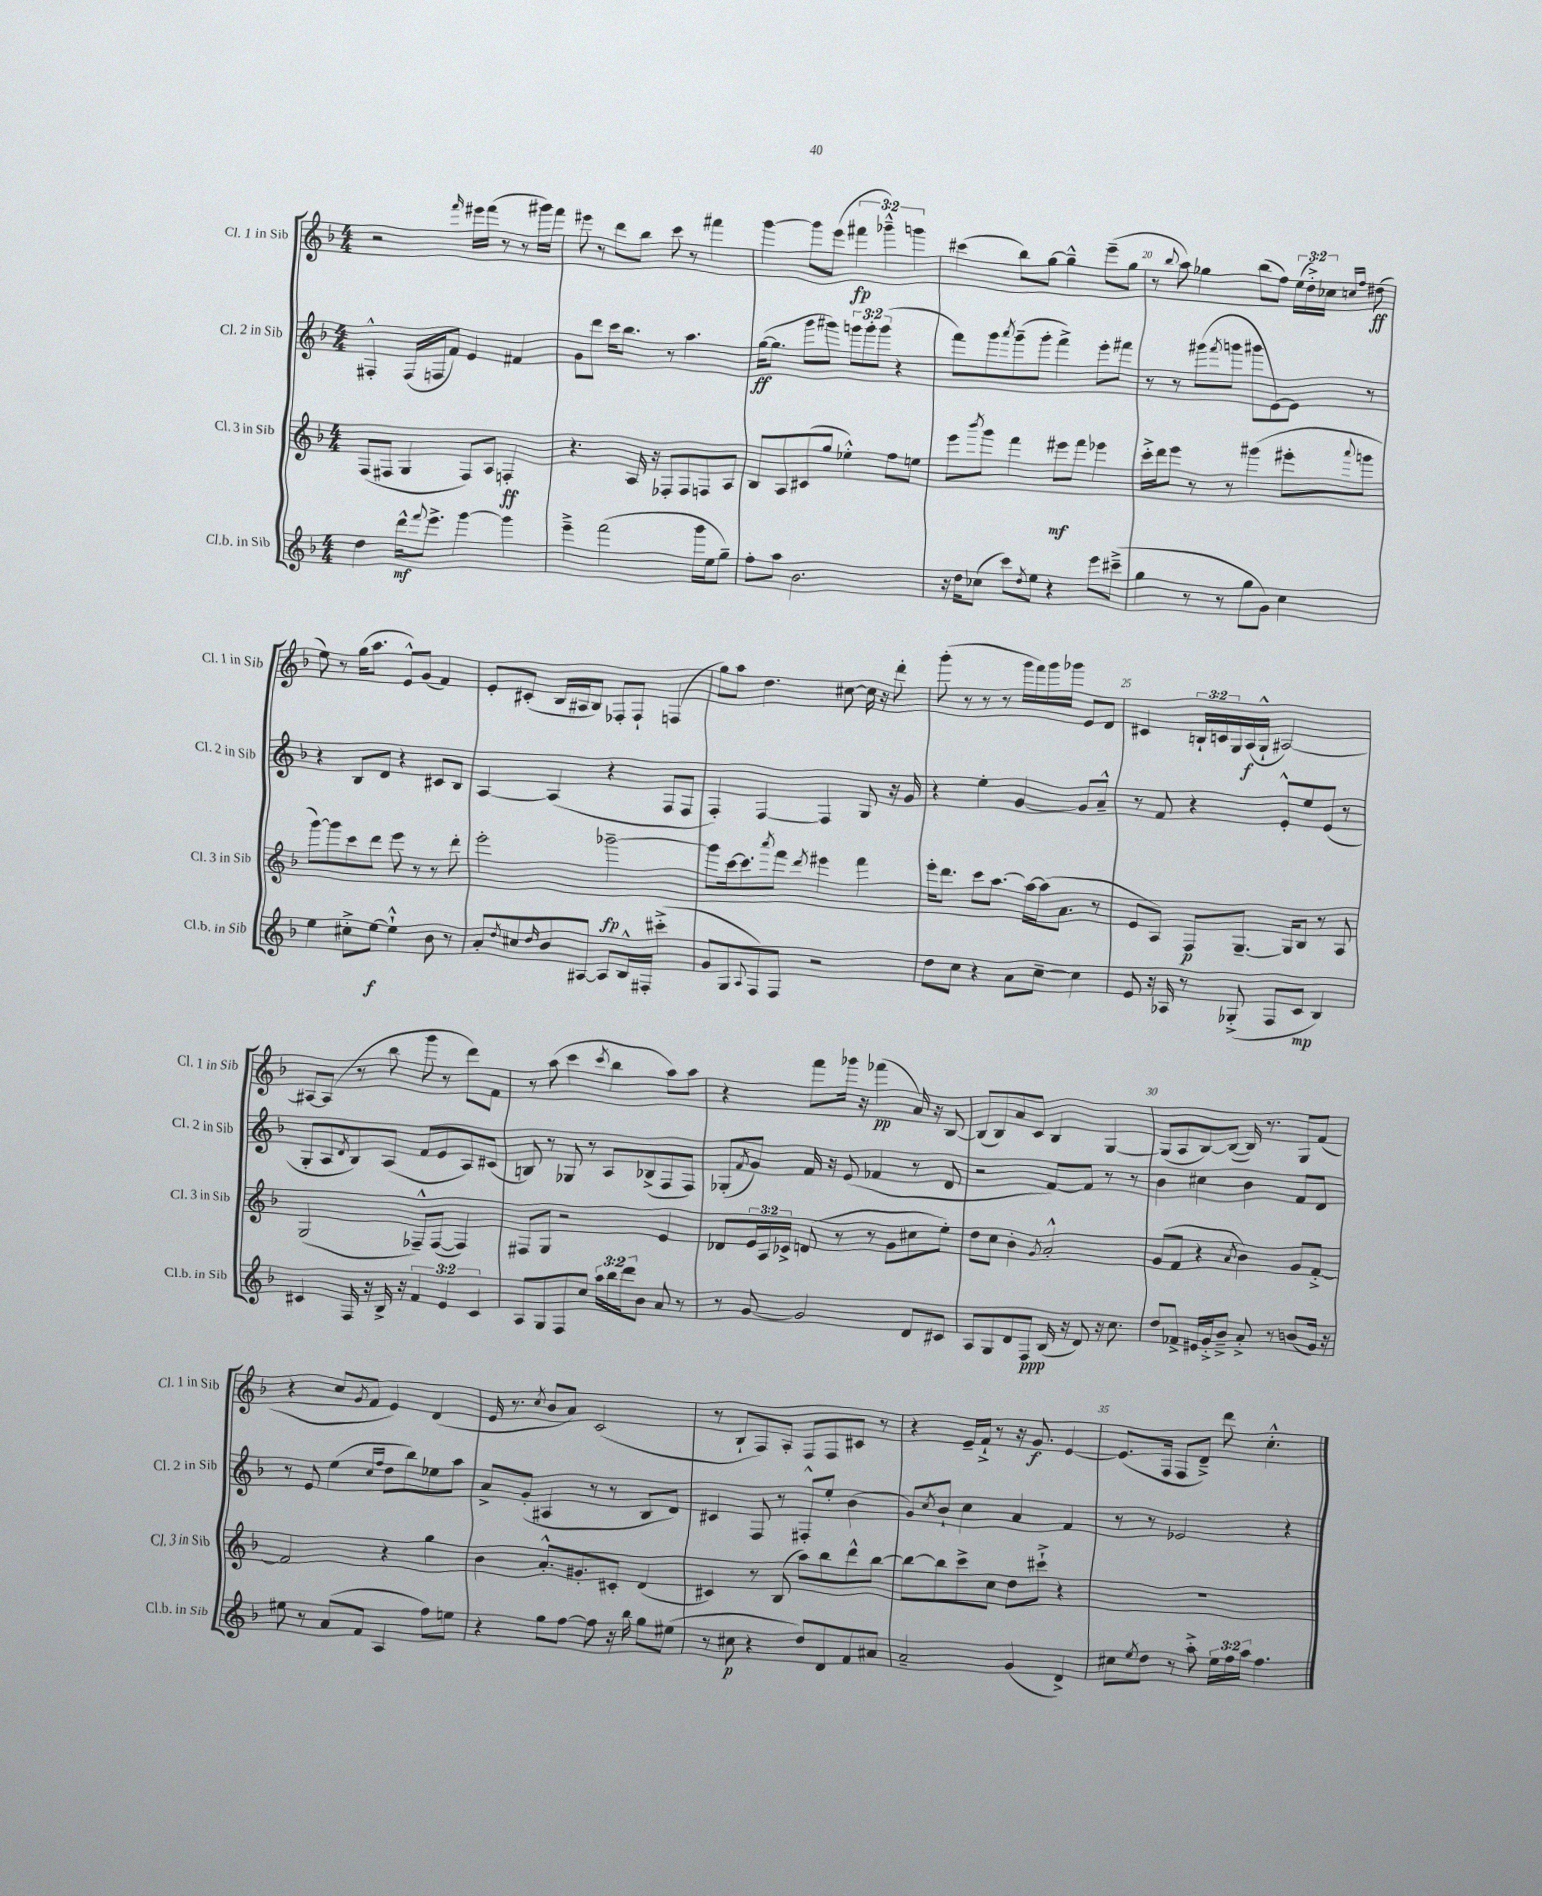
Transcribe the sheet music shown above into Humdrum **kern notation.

**kern	**kern	**kern	**kern
*staff4	*staff3	*staff2	*staff1
*clefG2	*clefG2	*clefG2	*clefG2
*k[b-]	*k[b-]	*k[b-]	*k[b-]
*M4/4	*M4/4	*M4/4	*M4/4
4dd	(8F	4F#'^^	2r
.	8F#	.	.
16ddd^^	4G	(16F#	.
8qqfff	.	.	.
8.eee^	.	16F	.
.	.	8f)	.
.	.	.	16qqfff
[4ggg	8F#)	4e	16eee#
.	.	.	(16fff
.	8A	.	8r
4ggg]	4F'	4f#	8r
.	.	.	16ggg#)
.	.	.	16fff
=	=	=	=
4eee~^	4.r	8g	8eee#
.	.	8ddd	8r
(2fff	.	16ccc	8ddd
.	.	8.bb-	.
.	16A	.	8bb-
.	16r	.	.
.	8F-'	8r	8ccc
.	8F-	4.aa	8r
16ggg	8F	.	4fff#
16ee	.	.	.
8gg~)	8A	.	.
=	=	=	=
8ff'	8B-	([16gg	[4ggg
.	.	8.gg]	.
8aa	8A	.	.
2.b-	(8c#	8ggg	8ggg]
.	8gg	8ggg#)	(8eee
.	4ee-'^^)	12ggg	6fff#
.	.	12ggg'	.
.	.	(12ggg	6ggg-~^^)
.	8ff	4r	.
.	.	.	6ggg
.	8ee	.	.
=	=	=	=
16r	8eee	8fff)	(4ccc#
16dd	.	.	.
.	8qbbb-	.	.
(8cc-	8ggg	8ggg	.
.	.	8qaaa	.
8ccc)	4fff	(8ggg~	8bb-)
8qdd	.	.	.
8ee	.	8ggg'	[8gg
4r	8eee#	4fff^)	4gg~^^]
.	8fff	.	.
8eee	4eee-	8eee'	(8eee~
(8ccc#~^	.	8fff#	8gg
=	=	=	=
4gg	16ccc'^	8r	8r
.	16ddd	.	.
.	.	.	8qqbb-
.	8eee	8r	8aa)
8r	8r	(8ggg#	4gg-
.	.	8qfff	.
8r	8r	8ggg	.
8gg	(4ggg#	8ggg#	(8bb-
8g)	.	[8e)	8ff)
4cc	8eee#'	8e]	(24ee
.	.	.	24dd'^)
.	.	.	24cc-
.	.	.	16qqcc
.	8qqaaa	.	16qqff
.	8ggg	8r	(8dd#
=	=	=	=
4ee	[8ggg)	4r	8ee)
.	8ggg]	.	8r
8cc#'^	8ccc	8B-	(16gg
.	.	.	8.aa
[8ee	8ddd	8d	.
4ee`^^]	8eee	4r	8e^^)
.	8r	.	(8g
8b-	8r	8c#	4f)
8r	8ddd'	8B-	.
=	=	=	=
8a'	2eee'	[4A	8e'
8qdd	.	.	.
8cc#	.	.	(8c#'
16qqdd	.	.	.
8b-	.	(4A]	16B-
.	.	.	16A#
[8A#	.	.	8B-)
8A#]	[2ggg-~	4r	8F-'
16B-^^	.	.	8F-`
16F#'	.	.	.
(4ccc#'^	.	8F	(4F
.	.	8F	.
=	=	=	=
8g	8ggg-]	4F')	8gg)
8G	[16ccc	.	8aa
.	8.ccc]	.	.
8qqA	.	.	.
8F)	.	[4F	4.dd
.	8qaaa	.	.
8F	8fff	.	.
.	8qddd	.	.
2r	4eee#	4F]	.
.	.	.	[8cc#
.	4fff	8G	16cc#]
.	.	.	16r
.	.	16r	8ddd'
.	.	16g	.
=	=	=	=
8dd	16eee'	4r	(8ggg'
.	8.ddd	.	.
8cc	.	.	8r
4r	8ccc	4ee'	8r
.	[8.aa	.	8r
8a	.	[4g	16ggg
.	16aa_	.	16fff)
[8cc~	(16aa]	.	16ggg
.	8.a	.	16ggg-
4cc]	.	8g]	8e
.	8r	8a~^^	8d
=	=	=	=
8e	8e	8r	4c#
16r	8A)	8f	.
16A-	.	.	.
8r	8F	4r	24B`
.	.	.	24c
.	.	.	24G
(8G-'^	[8.G~	.	(16A
.	.	.	16G`^^
8F	.	8e'^^	[2A#)
.	16G]	.	.
8c	8B-	8ee	.
4B-)	8r	(8e	.
.	8A	8r	.
=	=	=	=
4c#	(2G	8G'	8A#_
.	.	8A	(8A#]
.	.	8qd	.
16F	.	8B-)	8r
16r	.	.	.
16B-^	.	(8A	8bb-
16r	.	.	.
6f	8F-~^^)	8f	8ggg
.	([8F-	8e	8r
6e	.	.	.
.	4F-])	8A)	8ddd)
6c#	.	.	.
.	.	(8c#	8f
=	=	=	=
8A	8F#	8B)	8r
8G	8G	8r	(8aa
8F	2r	8G-	4ccc
8cc	.	8r	.
.	.	.	8qccc
24aa	.	8A	4bb-
24bb-	.	.	.
24ddd	.	.	.
8b-	.	(8B-^	.
8a	4e	8F	8aa)
8r	.	8F)	8aa
=	=	=	=
8r	8d-	(8G-'	4r
.	.	8qf	.
[8g	24e	8g)	.
.	24A	.	.
.	24c-^	.	.
2g]	(8d	16f	8fff
.	.	16r	.
.	8r	(8e	16ggg-
.	.	.	16r
.	8r	4f-	(4fff-
.	8g	.	.
8d	8cc#	8r	16a)
.	.	.	16r
8c#	8ee')	8d	[8B-
=	=	=	=
8A	8dd	2r	(8B-]
8G	8cc	.	8B-)
8d	4b-'	.	8a
8F	.	.	8c
.	8qg	.	.
(16B-	2a'^^	[8f)	4B-
16r	.	.	.
8d)	.	8f]	.
16r	.	8r	[4G
8.cc	.	.	.
.	.	8r	.
=	=	=	=
8dd	(8g	4b-	(8G]
8f-^	8f	.	8A
16e#	4r	4cc#	[8B-)
16g'^	.	.	.
8b-~^	.	.	(8B-_
.	8qa	.	.
8a'^	4b-)	4b-	16B-])
.	.	.	8.r
8r	.	.	.
(8b	8g	8f	8G
16g)	[8f'^	8d	(8f
16r	.	.	.
=	=	=	=
8ee#	2f]	8r	4r
8r	.	8e	.
(8a	.	(4ee	8cc
.	.	.	8qg
8f	.	.	8f
.	.	16qqcc	.
.	.	16qqff	.
4A	4r	8dd	4e)
.	.	8bb-)	.
8ff)	4gg	8ee-	(4d
8ee	.	8aa	.
=	=	=	=
4r	4b-	8a^	16e
.	.	.	8.r
.	.	(8g'	.
.	.	.	8qcc
8gg	8.a'^^	4A#	8b-
[8ff	.	.	8a)
.	8.g#'	.	.
8ff]	.	8r	(2c
16r	8c#'	8r	.
16bb-	.	.	.
8gg	(4d	8B-	.
(8ee#	.	8d)	.
=	=	=	=
8r	4c#)	4c#	8r
8cc#	.	.	8B-`
4r	8r	8F	8F)
.	(8B-	8r	8A'
8dd)	8aa)	8F#'^^	8F
8d	8bb-	8ee'	8F
8f	8ddd^^	(4b-	8c#
8a#	[8bb-	.	8r
=	=	=	=
2a~	8bb-_	8g)	4r
.	.	8qcc	.
.	8bb-]	8b-`	.
.	8ccc^	4cc	16e~
.	.	.	16f`^
.	8cc	.	8r
(4g	8dd	4a	16r
.	.	.	8.g
.	8ccc#`^	.	.
4d^)	4r	4f	[4e
=	=	=	=
8cc#	1r	8r	(8.e]
8qee	.	.	.
8dd	.	8r	.
.	.	.	16F
8r	.	2e-	8F
8aa'^	.	.	8d~^)
24ee	.	.	8ddd
24ff	.	.	.
24aa	.	.	.
4.ff	.	.	4.cc'^^
.	.	4r	.
==	==	==	==
*-	*-	*-	*-
